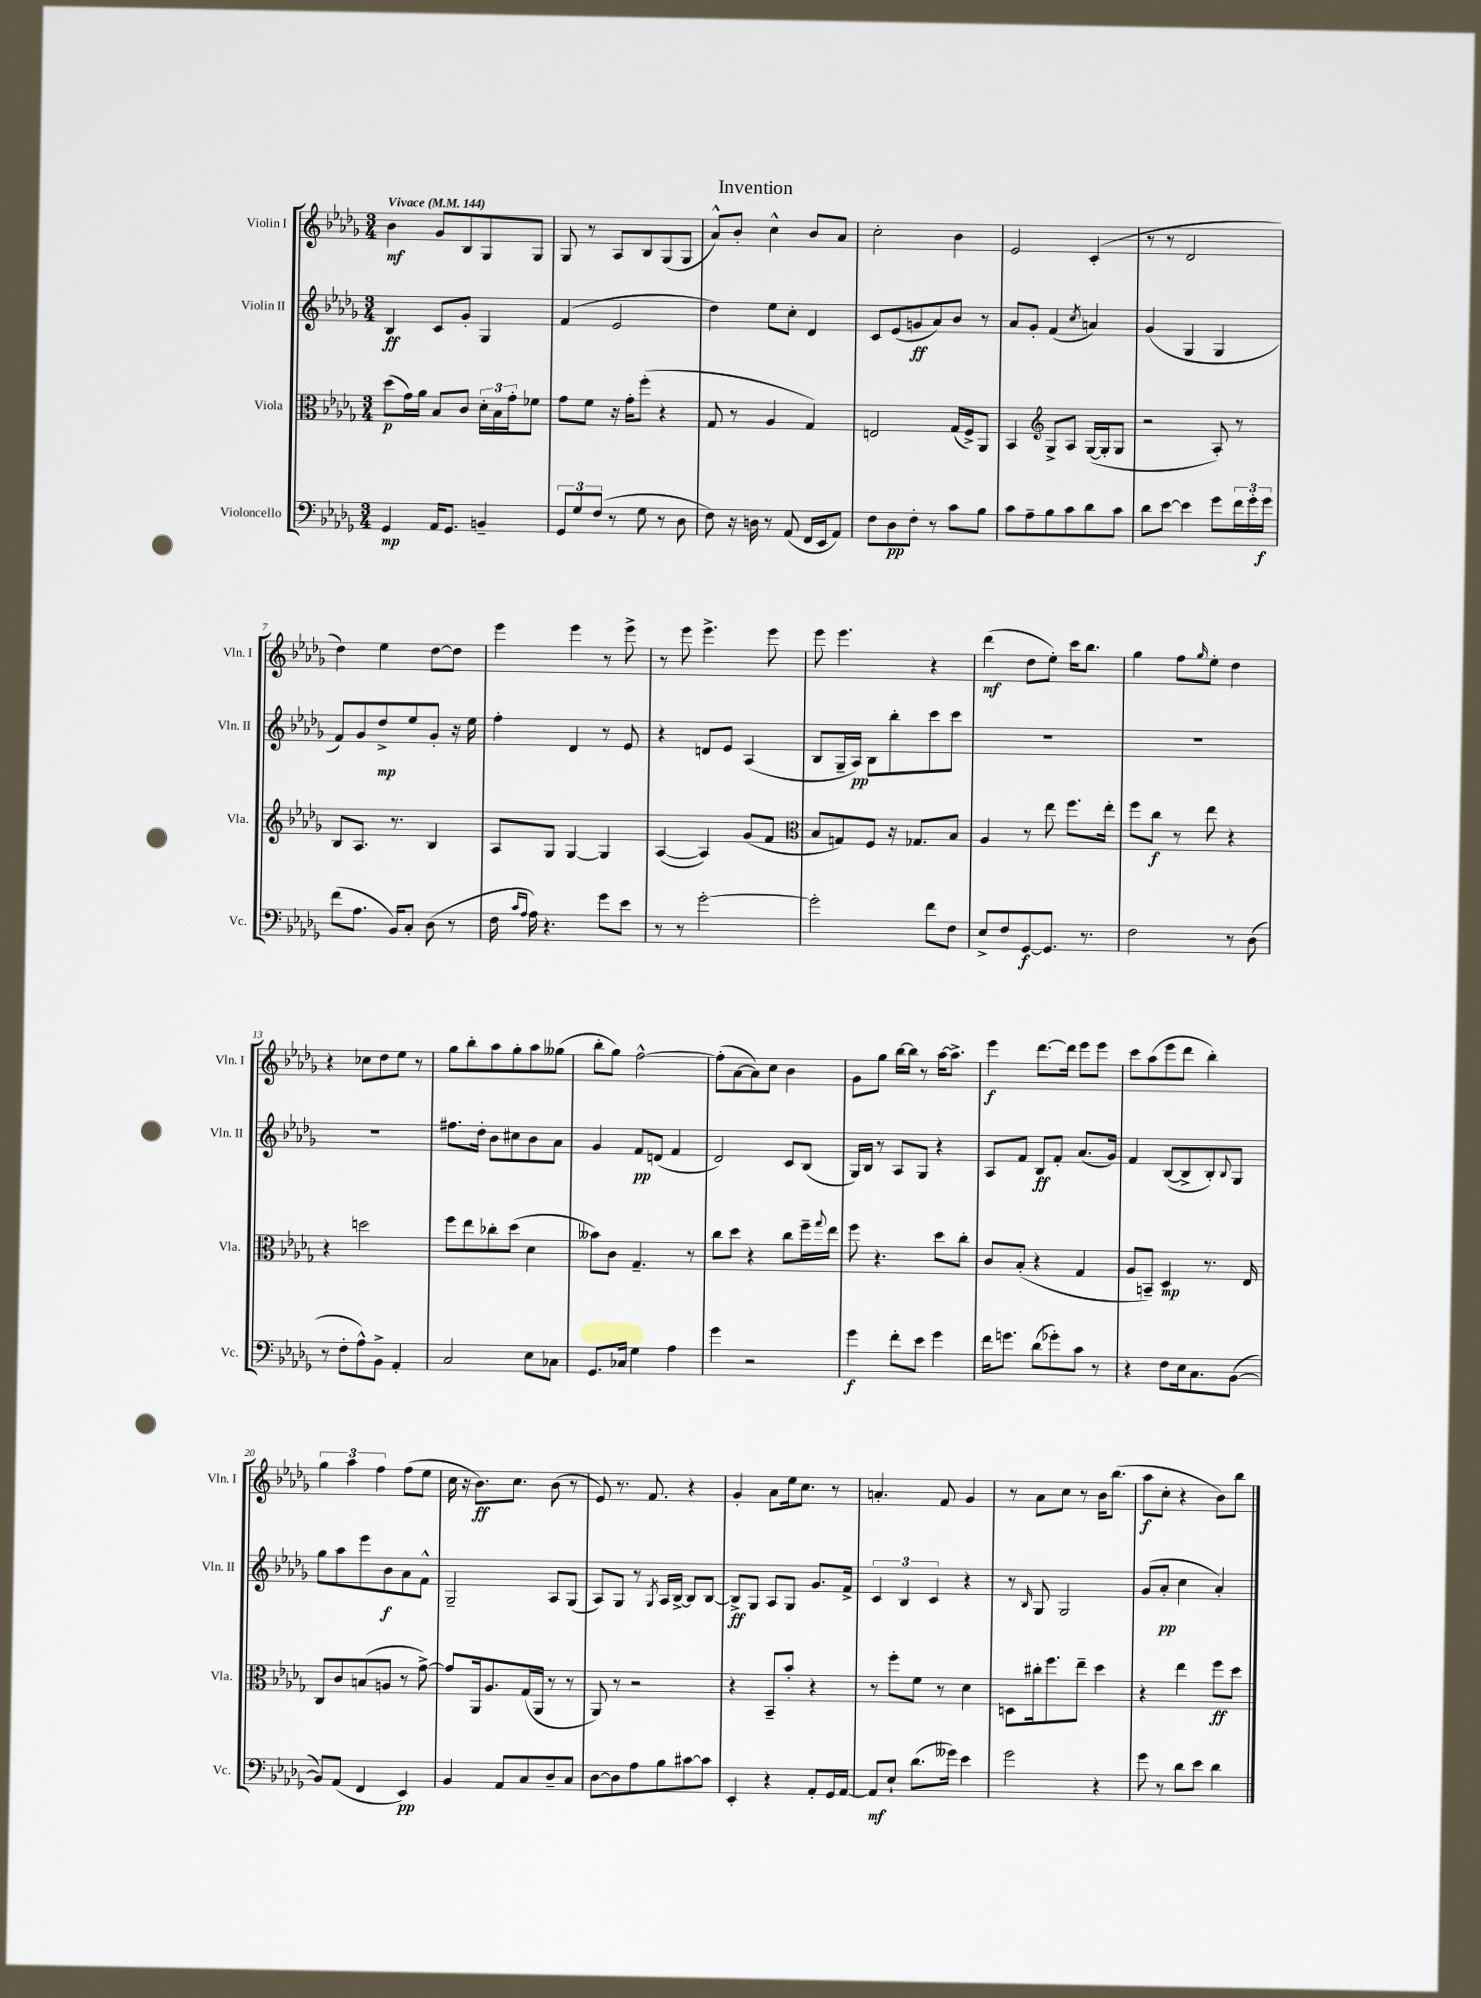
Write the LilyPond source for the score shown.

\header { title = "Invention" }
<<
\new StaffGroup <<
\new Staff = "s0" \with { instrumentName = "Violin I" shortInstrumentName = "Vln. I" } {
    \clef treble \key des \major \numericTimeSignature \time 3/4 \tempo "Vivace" 4 = 144
    bes'4\mf ges'8 bes8 ges8 ges8 |
    ges8 r8 aes8 bes8 ges8( ges8 |
    aes'8-^) bes'8-. c''4-^ bes'8 aes'8 |
    c''2-. bes'4 |
    ees'2 c'4-.( |
    r8 r8 des'2 |
    des''4) ees''4 des''8~ des''8 |
    ees'''4 ees'''4 r8 ees'''8-> |
    r8 ees'''8 ees'''4.-> ees'''8 |
    ees'''8 ees'''4. r4 |
    des'''4\mf( des''8 ees''8-.) c'''16 bes''8. |
    ges''4 f''8 \grace { ges''16 } ees''8-. des''4 |
    r4 ces''8 des''8 ees''8 r8 |
    ges''8 bes''8-. aes''8 ges''8-. aes''8 geses''8( |
    bes''8-. ges''8) f''2~-^ |
    f''8-.( aes'8~ aes'8) c''8 bes'4 |
    ges'8 ges''8 bes''16~ bes''16 r8 aes''16~ aes''8.-> |
    ees'''4\f des'''8.~ des'''16 ees'''8 ees'''8 |
    c'''8 aes''8( ees'''8 des'''8 bes''4-.) |
    \tuplet 3/2 { ges''4 aes''4 f''4 } f''8( ees''8 |
    c''16 r16 bes'8.\ff) c''8. bes'8( r8 |
    ees'8) r8. f'8. r4 |
    ges'4-. aes'8 ees''16 c''8. r8 |
    a'4.-. f'8 ges'4 |
    r8 aes'8 c''8 r8 bes'16 bes''8.( |
    aes''8\f c''8-. r4 bes'8) bes''8 \bar "|." |
}
\new Staff = "s1" \with { instrumentName = "Violin II" shortInstrumentName = "Vln. II" } {
    \clef treble \key des \major \numericTimeSignature \time 3/4
    bes4\ff c'8 ges'8-. ges4 |
    f'4( ees'2 |
    des''4) ees''8 c''8-. des'4 |
    c'8 ees'8( g'8\ff aes'8) bes'8 r8 |
    aes'8 ges'8-. f'4( \acciaccatura { c''8 } a'4) |
    ges'4( ges4 ges4 |
    f'8) ges'8 des''8->\mp ees''8 ges'8-. r16 ees''16 |
    f''4-. des'4 r8 ees'8 |
    r4 d'8 ees'8 aes4( |
    bes8 ges16-- aes16\pp) bes8 bes''8-. c'''8 c'''8 |
    R2. |
    R2. |
    R2. |
    fis''8. des''16-. bes'8 cis''8 bes'8 aes'8 |
    ges'4 f'8\pp d'8( f'4 |
    des'2) c'8 bes8( |
    ges16) bes16 r8 aes8 ges8 r4 |
    aes8 f'8 bes8\ff f'8-. aes'8.( ges'16) |
    f'4 bes8~( bes8-> bes8-.) \appoggiatura { bes8 } ges8 |
    ges''8 aes''8 ees'''8 bes'8\f aes'8 f'8-^ |
    ges2-- aes8 ges8( |
    aes8) ges8 r8 \acciaccatura { ges8 } aes16 bes16~-> bes8 bes8~ |
    bes8->\ff ges8 aes8 ges8 ges'8. f'16-> |
    \tuplet 3/2 { c'4 bes4 c'4 } r4 |
    r8 \grace { bes16 } ges8 ges2 |
    ges'8( aes'8-.\pp c''4 aes'4-.) \bar "|." |
}
\new Staff = "s2" \with { instrumentName = "Viola" shortInstrumentName = "Vla." } {
    \clef alto \key des \major \numericTimeSignature \time 3/4
    des''8\p( ges'16) aes'16 bes8 c'8 \tuplet 3/2 { des'16-. bes16 ges'16-. } fes'8 |
    ges'8 f'8 r16 ges'16-. f''8-.( r4 |
    ges8 r8 aes4 ges4) |
    e2 ges16( f16->) aes,8 |
    bes,4 \clef treble ges8-> aes8 ges16~( ges16-. ges8 |
    r2 aes8-.) r8 |
    bes8 aes8. r8. bes4 |
    aes8 ges8 ges4~ ges4 |
    aes4~( aes4) ges'8( f'8 |
    \clef alto bes8 g8) f8 r16 ges8. bes8 |
    aes4 r8 ees''8 f''8. ees''16-. |
    f''8 c''8\f r8 ees''8 r4 |
    r4 d''2 |
    f''8 ees''8 ces''8-. des''8( des'4 |
    beses'8) c'8 ges4.-- r8 |
    c''8 des''8 r4 c''8 f''16-- \appoggiatura { ges''8 } ees''16 |
    f''8 r4. des''8 c''8-. |
    c'8 bes8-.( r4 ges4 |
    aes8 b,8--) des4\mp r8. ees16 |
    c8 c'8 b8( a8 r8 ges'8~->) |
    ges'8 aes,16 aes8. ges16( aes,16 r8 r8 |
    aes,8) r8 r2 |
    r4 bes,8-- bes'8-. r4 |
    r8 f''8-. f'8 r8 des'4 |
    d8 cis''16-. f''8. ees''8-- des''4 |
    r4 ees''4 f''8\ff des''8 \bar "|." |
}
\new Staff = "s3" \with { instrumentName = "Violoncello" shortInstrumentName = "Vc." } {
    \clef bass \key des \major \numericTimeSignature \time 3/4
    ges,4\mp aes,16 ges,8. b,4-- |
    \tuplet 3/2 { ges,8 ges8 f8( } r8 ges8 r8 des8 |
    f8) r16 d16 r8 aes,8( f,16 ees,16 aes,8) |
    f8 des8\pp f8-. r8 c'8 bes8 |
    c'8 aes8-- bes8 c'8 des'8 c'8 |
    des'8 ees'8~ ees'4 ges'8 \tuplet 3/2 { f'16 ges'16-. ges'16\f } |
    f'8( aes8. bes,16) c8-. des8( r8 |
    f16 \grace { c'16 aes16 } aes16) r4. ges'8 ees'8 |
    r8 r8 ges'2~-. |
    ges'2-. f'8 f8 |
    ees8-> f8 ges,8~\f ges,8. r8. |
    f2 r8 des8( |
    r8 f8-. aes8-^) bes,8-> aes,4-. |
    c2 ees8 ces8 |
    ges,8. ces16 ges4 aes4 |
    ges'4 r2 |
    ges'4\f f'8-. ees'8 ges'4 |
    f'16 g'8. des'8( ges'8-.) c'8 r8 |
    r4 f8 ees16 c8. bes,8~( |
    bes,8) aes,8( f,4 ees,4\pp) |
    bes,4 aes,8 c8 des8-- c8 |
    des8~ des8 aes8 bes8 cis'8~ cis'8 |
    ees,4-. r4 aes,8-. ges,16 aes,16~ |
    aes,8\mf ees8-! des'8.( geses'16) ees'4 |
    ges'2 r4 |
    ges'8 r8 des'8 ees'8 des'4 \bar "|." |
}
>>
>>
